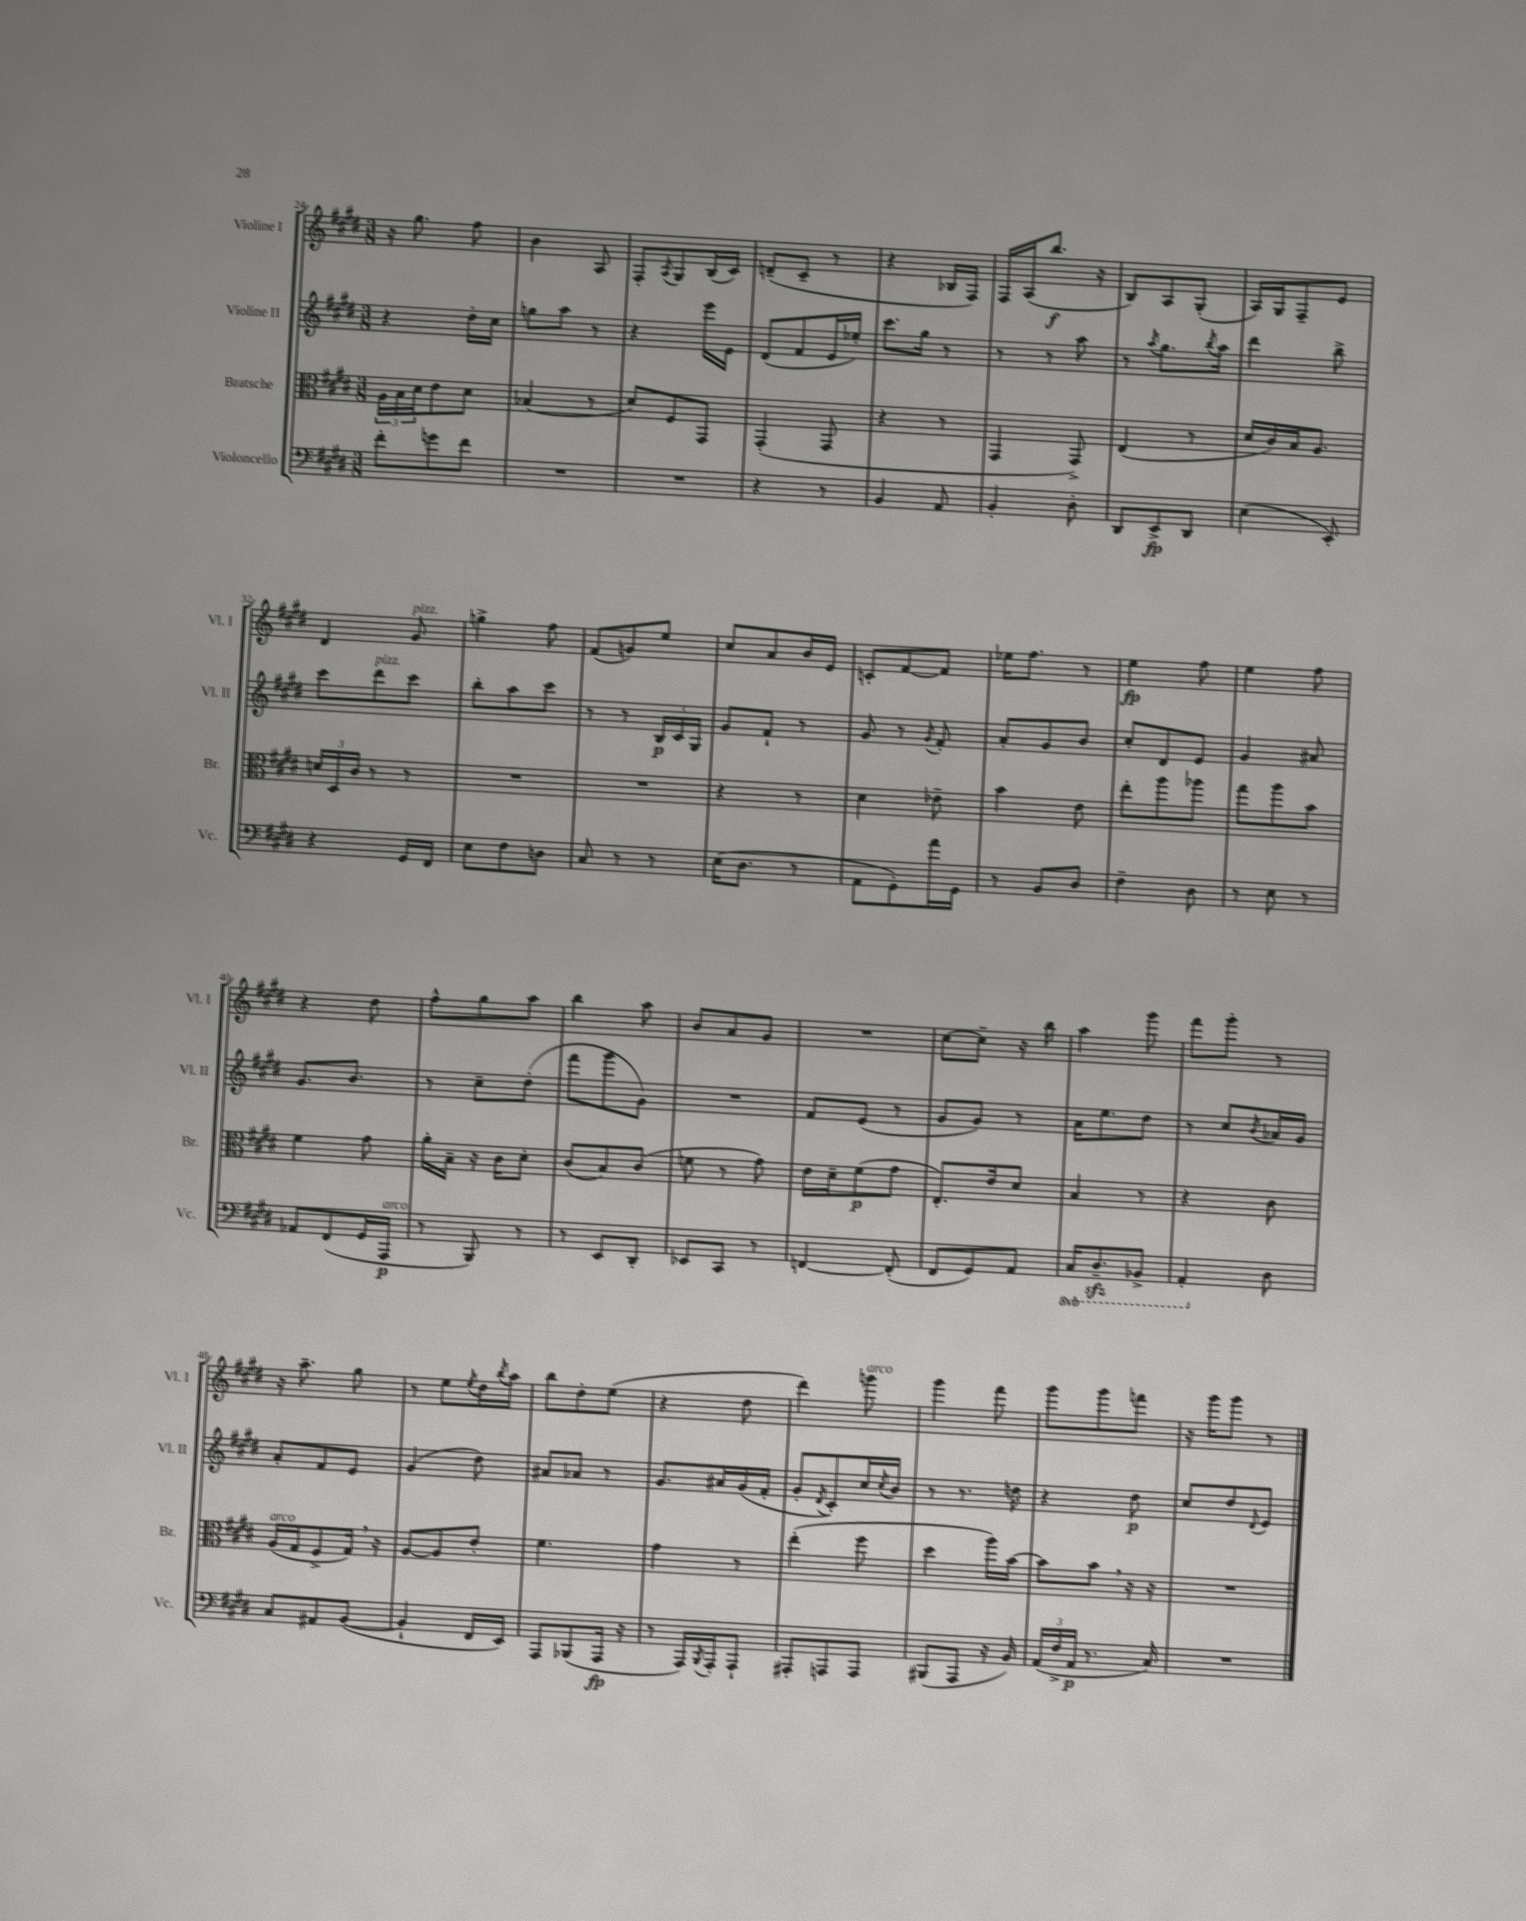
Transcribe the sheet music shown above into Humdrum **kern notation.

**kern	**dynam	**kern	**dynam	**kern	**dynam	**kern	**dynam
*part4	*part4	*part3	*part3	*part2	*part2	*part1	*part1
*staff4	*staff4	*staff3	*staff3	*staff2	*staff2	*staff1	*staff1
*I"Violoncello	*	*I"Bratsche	*	*I"Violine II	*	*I"Violine I	*
*I'Vc.	*	*I'Br.	*	*I'Vl. II	*	*I'Vl. I	*
*clefF4	*	*clefC3	*	*clefG2	*	*clefG2	*
*k[f#c#g#d#]	*	*k[f#c#g#d#]	*	*k[f#c#g#d#]	*	*k[f#c#g#d#]	*
*M3/8	*	*M3/8	*	*M3/8	*	*M3/8	*
=24	=24	=24	=24	=24	=24	=24	=24
8f#'\L	.	24A\LL	.	4r	.	16r	.
.	.	24B\	.	.	.	.	.
.	.	.	.	.	.	8.gg#\	.
.	.	24d#\J	.	.	.	.	.
8gn\	.	8e\	.	.	.	.	.
8f#\J	.	8d#\J	.	16dd#'\LL	.	8ff#\	.
.	.	.	.	16cc#\JJ	.	.	.
=25	=25	=25	=25	=25	=25	=25	=25
4.r	.	(4B-X/	.	8ggn\L	.	4b\	.
.	.	.	.	8aa\J	.	.	.
.	.	8r	.	8r	.	8A/	.
=26	=26	=26	=26	=26	=26	=26	=26
4.r	.	8d#/L)	.	4r	.	8F#'/L	.
.	.	.	.	.	.	8qA/	.
.	.	8F#/	.	.	.	8G#/	.
.	.	8GG#/J	.	16eee\LL	.	(16B/L	.
.	.	.	.	16e\JJ	.	16c#/JJ)	.
=27	=27	=27	=27	=27	=27	=27	=27
4r	.	(4GG#'/	.	(8d#/L	.	(8dn~/L	.
.	.	.	.	8f#/	.	8c#~/J	.
8r	.	8GG#/	.	16e/L	.	8r	.
.	.	.	.	16ee-X'/JJ)	.	.	.
=28	=28	=28	=28	=28	=28	=28	=28
4BB/	.	4r	.	8.ccc#\L	.	4r	.
.	.	.	.	16gg#\Jk	.	.	.
8AA/	.	8r	.	8r	.	16B-X/LL	.
.	.	.	.	.	.	16F#/JJ)	.
=29	=29	=29	=29	=29	=29	=29	=29
4BB'/	.	4GG#/	.	8r	.	16F#/LL	.
.	.	.	.	.	.	(16A/J	.
.	.	.	.	8r	.	8.bb/J	f
8D#'\	.	8GG#^/)	.	8aa\	.	.	.
.	.	.	.	.	.	16r	.
=30	=30	=30	=30	=30	=30	=30	=30
8DD#/L	.	(4E/	.	8r	.	8B/L)	.
.	.	.	.	8qaa/	.	.	.
8EE^/	fp	.	.	8.gg#\L	.	8A/	.
8DD#/J	.	8r	.	.	.	(8G#'/J	.
.	.	.	.	8qbb/	.	.	.
.	.	.	.	16aa\Jk	.	.	.
=31	=31	=31	=31	=31	=31	=31	=31
(4E\	.	16d#/LL	.	4ddd#\	.	16A/LL)	.
.	.	16c#/)	.	.	.	16G#/J	.
.	.	16B/J	.	.	.	8F#~/	.
.	.	8.A/J	.	.	.	.	.
8EE'/)	.	.	.	8bb^\	.	8e/J	.
!!LO:LB:g=z
=32	=32	=32	=32	=32	=32	=32	=32
4r	.	24dn/LL	.	8ccc#\L	.	4d#/	.
.	.	24D#/	.	.	.	.	.
.	.	24c#/JJ	.	.	.	.	.
!	!	!	!	!LO:TX:a:i:t=pizz.	!	!	!
.	.	8r	.	8ddd#\	.	.	.
!	!	!	!	!	!	!LO:TX:a:i:t=pizz.	!
16GG#/LL	.	8r	.	8ccc#\J	.	8g#/	.
16FF#/JJ	.	.	.	.	.	.	.
=33	=33	=33	=33	=33	=33	=33	=33
8E\L	.	4.r	.	8bb'\L	.	4ggn^\	.
8F#\	.	.	.	8aa\	.	.	.
8Dn\J	.	.	.	8ccc#\J	.	8ff#\	.
=34	=34	=34	=34	=34	=34	=34	=34
8C#/	.	4.r	.	8r	.	(8f#/L	.
8r	.	.	.	8r	.	8gn/)	.
8r	.	.	.	24B/LL	p	8ee/J	.
.	.	.	.	24c#/	.	.	.
.	.	.	.	24G#/JJ	.	.	.
=35	=35	=35	=35	=35	=35	=35	=35
(16E\KL	.	4r	.	8g#/L	.	8cc#/L	.
8.D#\J	.	.	.	.	.	.	.
.	.	.	.	8f#`/J	.	8a/	.
8r	.	8r	.	8r	.	16b/L	.
.	.	.	.	.	.	16e/JJ	.
=36	=36	=36	=36	=36	=36	=36	=36
8AA\L	.	4d#\	.	8g#/	.	8cn'/L	.
8GG#'\)	.	.	.	8r	.	[8f#/	.
.	.	.	.	8qg#/	.	.	.
16a\L	.	8e-X~\	.	8f#'/	.	8f#/J]	.
16GG#\JJ	.	.	.	.	.	.	.
=37	=37	=37	=37	=37	=37	=37	=37
8r	.	4b\	.	8a'/L	.	16ee-X\KL	.
.	.	.	.	.	.	8.ff#\J	.
8BB/L	.	.	.	8g#/	.	.	.
8D#/J	.	8e\	.	8b/J	.	8r	.
=38	=38	=38	=38	=38	=38	=38	=38
4F#~\	.	8ee'\L	.	8cc#'/L	.	4ee\	fp
.	.	8aa\	.	8d#/	.	.	.
8D#\	.	8aa-X\J	.	8e/J	.	8ff#\	.
=39	=39	=39	=39	=39	=39	=39	=39
8r	.	8gg#\L	.	4g#/	.	4ee\	.
8E\	.	8aa\	.	.	.	.	.
8r	.	8b\J	.	8a#X/	.	8ff#\	.
!!LO:LB:g=z
=40	=40	=40	=40	=40	=40	=40	=40
8AA-X/L	.	4f#\	.	8.g#/L	.	4r	.
(8FF#/	.	.	.	.	.	.	.
.	.	.	.	8.b/J	.	.	.
16GG#/L	.	8g#\	.	.	.	8dd#\	.
!LO:TX:a:i:t=arco	!	!	!	!	!	!	!
16AAA/JJ	p	.	.	.	.	.	.
=41	=41	=41	=41	=41	=41	=41	=41
8r	.	16a'\LL	.	8r	.	8ff#^^\L	.
.	.	16B~\JJ	.	.	.	.	.
8BBB/)	.	16r	.	8cc#~\L	.	8gg#\	.
.	.	16c#\KL	.	.	.	.	.
8r	.	8d#'\J	.	(8dd#'\J	.	8aa\J	.
=42	=42	=42	=42	=42	=42	=42	=42
8r	.	(8c#/L	.	8fff#\L	.	4bb\	.
8EE/L	.	8B/)	.	8ggg#\	.	.	.
8DD#'/J	.	(8c#/J	.	8g#\J)	.	8aa\	.
=43	=43	=43	=43	=43	=43	=43	=43
8EE-X/L	.	8fn\	.	4.r	.	8b/L	.
8CC#/J	.	8r	.	.	.	8a/	.
8r	.	8g#\)	.	.	.	8g#/J	.
=44	=44	=44	=44	=44	=44	=44	=44
[4FFn/	.	16e\LL	.	8f#/L	.	4.r	.
.	.	16d#~\J	.	.	.	.	.
.	.	(8f#\	p	(8e/J	.	.	.
(8FF'/]	.	8g#\J	.	8r	.	.	.
=45	=45	=45	=45	=45	=45	=45	=45
8FF#/L	.	8.E'/L)	.	8g#/L	.	[8cc#\L	.
8GG#/)	.	.	.	8g#/J)	.	8cc#~\J]	.
.	.	16e/k	.	.	.	.	.
8AA/J	.	8d#/J	.	8r	.	16r	.
.	.	.	.	.	.	16bb\	.
=46	=46	=46	=46	=46	=46	=46	=46
*8ba	*	*	*	*	*	*	*
16CC#/KL	.	4B/	.	16a\KL	.	4aa\	.
8.DD#zz~/	.	.	.	8.ee\	.	.	.
8BBB-X^/J	.	8r	.	8dd#\J	.	8ggg#\	.
=47	=47	=47	=47	=47	=47	=47	=47
4AAA'/	.	4r	.	8r	.	8fff#\L	.
.	.	.	.	8cc#/L	.	8ggg#'\J	.
.	.	.	.	8qb/	.	.	.
*X8ba	*	*	*	*	*	*	*
8D#\	.	8c#\	.	16a-X/L	.	8r	.
.	.	.	.	16g#/JJ	.	.	.
!!LO:LB:g=z
=48	=48	=48	=48	=48	=48	=48	=48
!	!	!LO:TX:a:i:t=arco	!	!	!	!	!
8C#/L	.	(16A/LL	.	8a'/L	.	16r	.
.	.	16G#/J	.	.	.	8.aa~\	.
8AA#X/	.	8F#^/	.	8f#/	.	.	.
([8BB/J	.	16G#,/Jk)	.	8e/J	.	8gg#\	.
.	.	16r	.	.	.	.	.
=49	=49	=49	=49	=49	=49	=49	=49
4BB`/]	.	[8A/L	.	(4g#/	.	8r	.
.	.	8A/]	.	.	.	8ee\L	.
.	.	.	.	.	.	8qee/	.
16FF#/LL	.	8e'/J	.	8dd#\)	.	16dd#\L	.
.	.	.	.	.	.	8qbb/	.
16EE/JJ)	.	.	.	.	.	16aa\JJ	.
=50	=50	=50	=50	=50	=50	=50	=50
8AAA/L	.	4.f#\	.	8a#X/L	.	8bb\L	.
(8BBB-X/	.	.	.	8a-X/J	.	8dd#'\	.
16AAA/Jk	fp	.	.	8r	.	(8ee\J	.
16r	.	.	.	.	.	.	.
=51	=51	=51	=51	=51	=51	=51	=51
8r	.	4g#\	.	8.g#/L	.	4r	.
16AAA/LL)	.	.	.	.	.	.	.
8qBBB/	.	.	.	.	.	.	.
16AAA'/J	.	.	.	16a#X/L	.	.	.
8AAA`/J	.	8r	.	(16g#/	.	8dd#\	.
.	.	.	.	16f#'/JJ	.	.	.
=52	=52	=52	=52	=52	=52	=52	=52
8AAA#X'/L	.	(4ee'\	.	8g#'/L	.	4ddd#\)	.
.	.	.	.	8qd#/	.	.	.
8AAAn/	.	.	.	8c#'/)	.	.	.
!	!	!	!	!	!	!LO:TX:a:i:t=arco	!
8AAA/J	.	8ff#\	.	16cc#/L	.	8gggn\	.
.	.	.	.	8qcc#/	.	.	.
.	.	.	.	16b/JJ	.	.	.
=53	=53	=53	=53	=53	=53	=53	=53
(8BBB#X/L	.	4dd#\	.	8r	.	4ggg#\	.
8AAA/J	.	.	.	8.r	.	.	.
16r	.	16aa\LL)	.	.	.	8fff#\	.
16BB/)	.	[16b\JJ	.	16ddn\	.	.	.
=54	=54	=54	=54	=54	=54	=54	=54
(24AA/LL	.	8b\L]	.	4r	.	8ggg#\L	.
24F#^/	.	.	.	.	.	.	.
24AA/JJ	p	.	.	.	.	.	.
8.r	.	8b,\J	.	.	.	8ggg#\	.
.	.	16r	.	8dd#\	p	8fffn\J	.
16C#/)	.	16r	.	.	.	.	.
=55	=55	=55	=55	=55	=55	=55	=55
4.r	.	4.r	.	8cc#/L	.	16r	.
.	.	.	.	.	.	16ggg#\KL	.
.	.	.	.	8dd#/	.	8ggg#\J	.
.	.	.	.	8qqd#/	.	.	.
.	.	.	.	8e/J	.	8r	.
==	==	==	==	==	==	==	==
*-	*-	*-	*-	*-	*-	*-	*-
